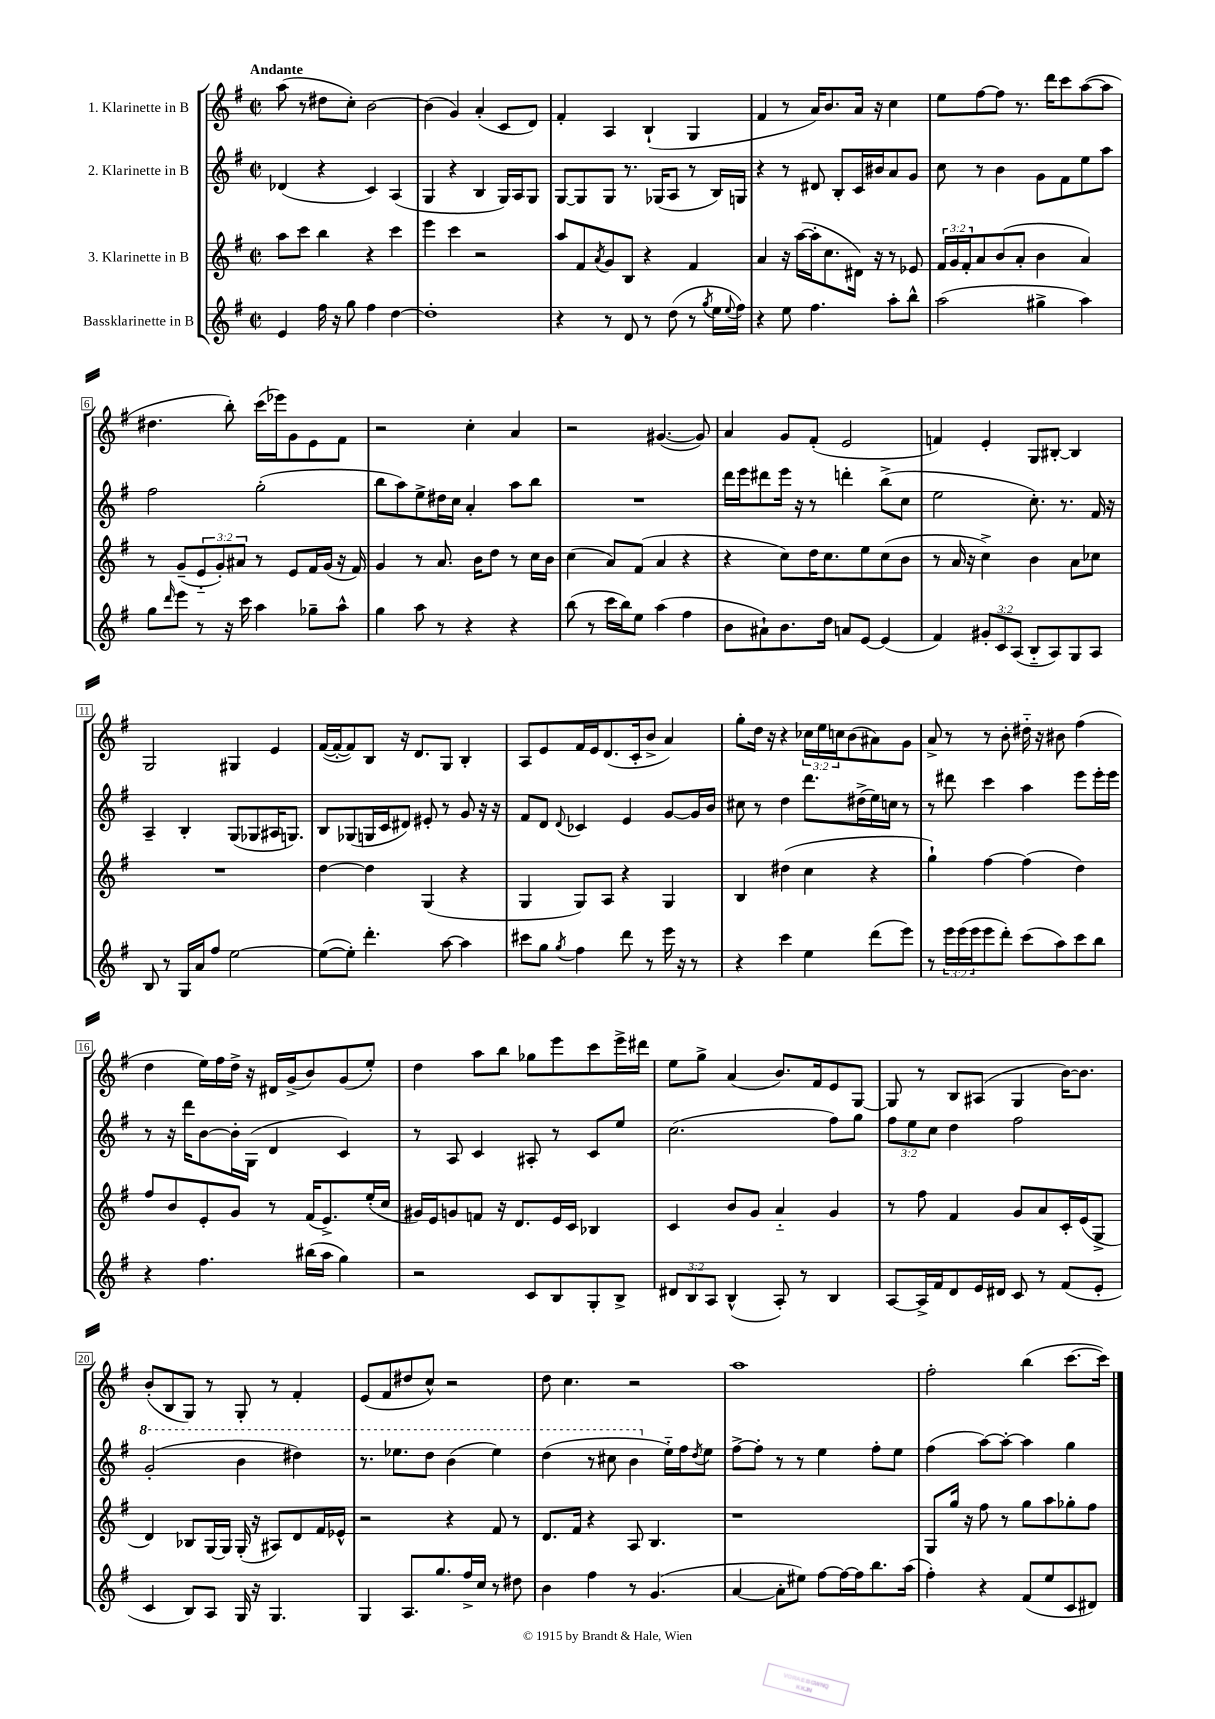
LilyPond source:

<<
\new StaffGroup <<
\new Staff = "s0" \with { instrumentName = "1. Klarinette in B" } {
    \clef treble \key g \major \defaultTimeSignature \time 2/2 \override Staff.TupletNumber.text = #tuplet-number::calc-fraction-text \tempo "Andante"
    a''8( r8 dis''8 c''8-.) b'2~ |
    b'4( g'4) a'4-.( c'8 d'8) |
    fis'4-. a4 b4-!( g4 |
    fis'4 r8 a'16) b'8. a'16 r16 c''4 |
    e''8 fis''8~ fis''8 r8. d'''16 c'''8 a''8~( a''8 |
    dis''4. b''8-.) c'''16( ees'''16) g'8 e'8 fis'8 |
    r2 c''4-. a'4 |
    r2 gis'4.~( gis'8) |
    a'4 g'8 fis'8-.( e'2 |
    f'4) e'4-. g8 bis8~-. bis4 |
    g2 gis4 e'4 |
    fis'16~( fis'16~-. fis'8) b8 r16 d'8. g8 b4-. |
    a8 e'8 fis'16 e'16 d'8.( c'16-. b'8-> a'4) |
    g''8-. d''16 r16 r4 \tuplet 3/2 { ces''16 e''16 c''16 } b'8( ais'8) g'8 |
    a'8-> r8 r8 b'8-. dis''16-_ r16 bis'8 fis''4( |
    d''4 e''16) fis''16 d''16-> r16 dis'16 g'16->( b'8) g'8( e''8-.) |
    d''4 a''8 b''8 ges''8 e'''8 c'''8 e'''16-> dis'''16 |
    e''8 g''8-> a'4( b'8.) fis'16 e'8 g8~ |
    g8 r8 b8 ais8( g4 b'16~) b'8. |
    b'8-.( b8 g8) r8 g8-. r8 fis'4-. |
    e'8( fis'8 dis''8 c''8-^) r2 |
    d''8 c''4. r2 |
    a''1 |
    fis''2-. b''4( c'''8.~ c'''16) \bar "|." |
}
\new Staff = "s1" \with { instrumentName = "2. Klarinette in B" } {
    \clef treble \key g \major \defaultTimeSignature \time 2/2 \override Staff.TupletNumber.text = #tuplet-number::calc-fraction-text
    des'4( r4 c'4) a4( |
    g4 r4 b4 g16) a16 g8 |
    g8~ g8 g8 r8. ges16( a8 r8 b16) g16 |
    r4 r8 dis'8 b8-. c'16 bis'16 a'8 g'8 |
    c''8 r8 b'4 g'8 fis'8 e''8 a''8 |
    fis''2 g''2-.( |
    b''8 a''8) e''8-> dis''16 c''16 a'4-. a''8 b''8 |
    R1 |
    d'''16 e'''16 dis'''8 e'''16 r16 r8 d'''4-. b''8->( c''8 |
    e''2 c''8.-.) r8. fis'16 r16 |
    a4-- b4-. g8( ges8 ais16 g8.) |
    b8 ges8( g16 c'16 dis'8) eis'8-. r8 g'8 r16 r16 |
    fis'8 d'8 \appoggiatura { d'8 } ces'4 e'4 g'8~ g'16 b'16 |
    cis''8 r8 d''4 d'''8. dis''16->( e''16) c''16 r8 |
    r8 dis'''8 c'''4 a''4 e'''8 e'''16-. e'''16 |
    r8 r16 d'''16 b'8~ b'16-. g16( d'4 c'4) |
    r8 a8 c'4 ais8-. r8 c'8 e''8 |
    c''2.( fis''8) g''8 |
    \tuplet 3/2 { fis''8 e''8 c''8 } d''4 fis''2 |
    \ottava #1 g''2-.( b''4 dis'''4) |
    r8. ees'''8. d'''8 b''4( ees'''4) |
    d'''4( r8 cis'''8 b''4 \ottava #0 e''16-_) fis''16 \acciaccatura { d''8 } e''8 |
    fis''8~-> fis''8-. r8 r8 e''4 fis''8-. e''8 |
    fis''4( a''8~) a''8~-. a''4 g''4 \bar "|." |
}
\new Staff = "s2" \with { instrumentName = "3. Klarinette in B" } {
    \clef treble \key g \major \defaultTimeSignature \time 2/2 \override Staff.TupletNumber.text = #tuplet-number::calc-fraction-text
    a''8 c'''8 b''4 r4 c'''4 |
    e'''4 c'''4 r2 |
    a''8 fis'8 \acciaccatura { a'8 } g'8 b8 r4 fis'4 |
    a'4 r16 a''16~( a''16-. c''8. dis'16) r16 r8 ees'8 |
    \tuplet 3/2 { fis'16 g'16 fis'16-. } a'8 b'8( a'8-. b'4 a'4) |
    r8 g'8--( \tuplet 3/2 { e'8-_ g'8-.) ais'8 } r8 e'8 fis'16 g'16( r16 fis'16) |
    g'4 r8 a'8. b'16 d''8 r8 c''16 b'16 |
    c''4( a'8) fis'8( a'4 r4 |
    r4 c''8) d''16 c''8. e''8 c''8( b'8 |
    r8 a'16 r16 c''4->) b'4 a'8 ces''8 |
    R1 |
    d''4~ d''4 g4( r4 |
    g4 g8) a8 r4 g4 |
    b4 dis''4( c''4 r4 |
    g''4-!) fis''4~ fis''4( d''4) |
    fis''8 b'8 e'8-. g'8 r8 fis'16( e'8.->) e''16-.( c''16 |
    gis'16) e'16 g'8 f'8 r16 d'8. e'16 c'16 bes4 |
    c'4 b'8 g'8 a'4-_ g'4 |
    r8 fis''8 fis'4 g'8 a'8 c'16-. e'16( g8-> |
    d'4) bes8 g16~ g16 g16-.( r16 ais8) d'8 fis'16 ees'16-^ |
    r2 r4 fis'8 r8 |
    d'8. fis'16 r4 a8 b4. |
    r1 |
    g8 g''16 r16 fis''8 r8 g''8 a''8 ges''8-. fis''8 \bar "|." |
}
\new Staff = "s3" \with { instrumentName = "Bassklarinette in B" } {
    \clef treble \key g \major \defaultTimeSignature \time 2/2 \override Staff.TupletNumber.text = #tuplet-number::calc-fraction-text
    e'4 fis''16 r16 g''8 fis''4 d''4~ |
    d''1-. |
    r4 r8 d'8 r8 d''8( r8 \acciaccatura { g''8 } e''16 \appoggiatura { e''8 } fis''16) |
    r4 e''8 fis''4. a''8-. b''8-^ |
    a''2( gis''4-> a''4) |
    g''8 \grace { d'''16 } e'''8 r8 r16 c'''16 a''4 ges''8-- a''8-^ |
    g''4 a''8 r8 r4 r4 |
    b''8( r8 c'''16 b''16) e''8 a''4( fis''4 |
    b'8 ais'8-!) b'8. d''16 a'8 e'8~ e'4( |
    fis'4) \tuplet 3/2 { gis'8-. c'8 a8( } b8-_ a8) g8 a8 |
    b8 r8 g16 a'16 fis''8 e''2~ |
    e''8~( e''8-.) d'''4.-. a''8~ a''4 |
    cis'''8 g''8 \acciaccatura { g''8 } fis''4 d'''8 r8 e'''16 r16 r8 |
    r4 c'''4 e''4 d'''8( e'''8) |
    r8 \tuplet 3/2 { e'''16 e'''16( e'''16 } e'''8 d'''8-.) c'''8( a''8) c'''8 b''8 |
    r4 fis''4. bis''16( a''16 g''4) |
    r2 c'8 b8 g8-. b8-> |
    \tuplet 3/2 { dis'8 b8 a8 } b4-^( a8-.) r8 b4 |
    a8~ a16-> fis'16 d'8 e'16 dis'16 c'8 r8 fis'8( e'8-. |
    c'4 b8) a8 g16 r16 g4. |
    g4 a8. g''8. fis''16-> c''16 r8 dis''8 |
    b'4 fis''4 r8 g'4.( |
    a'4~ a'8-. eis''8) fis''8~ fis''16~ fis''16 b''8. a''16( |
    fis''4-.) r4 fis'8( e''8 c'8 dis'8) \bar "|." |
}
>>
>>
\layout { \context { \Score \override BarNumber.stencil = #(make-stencil-boxer 0.1 0.3 ly:text-interface::print) } }
